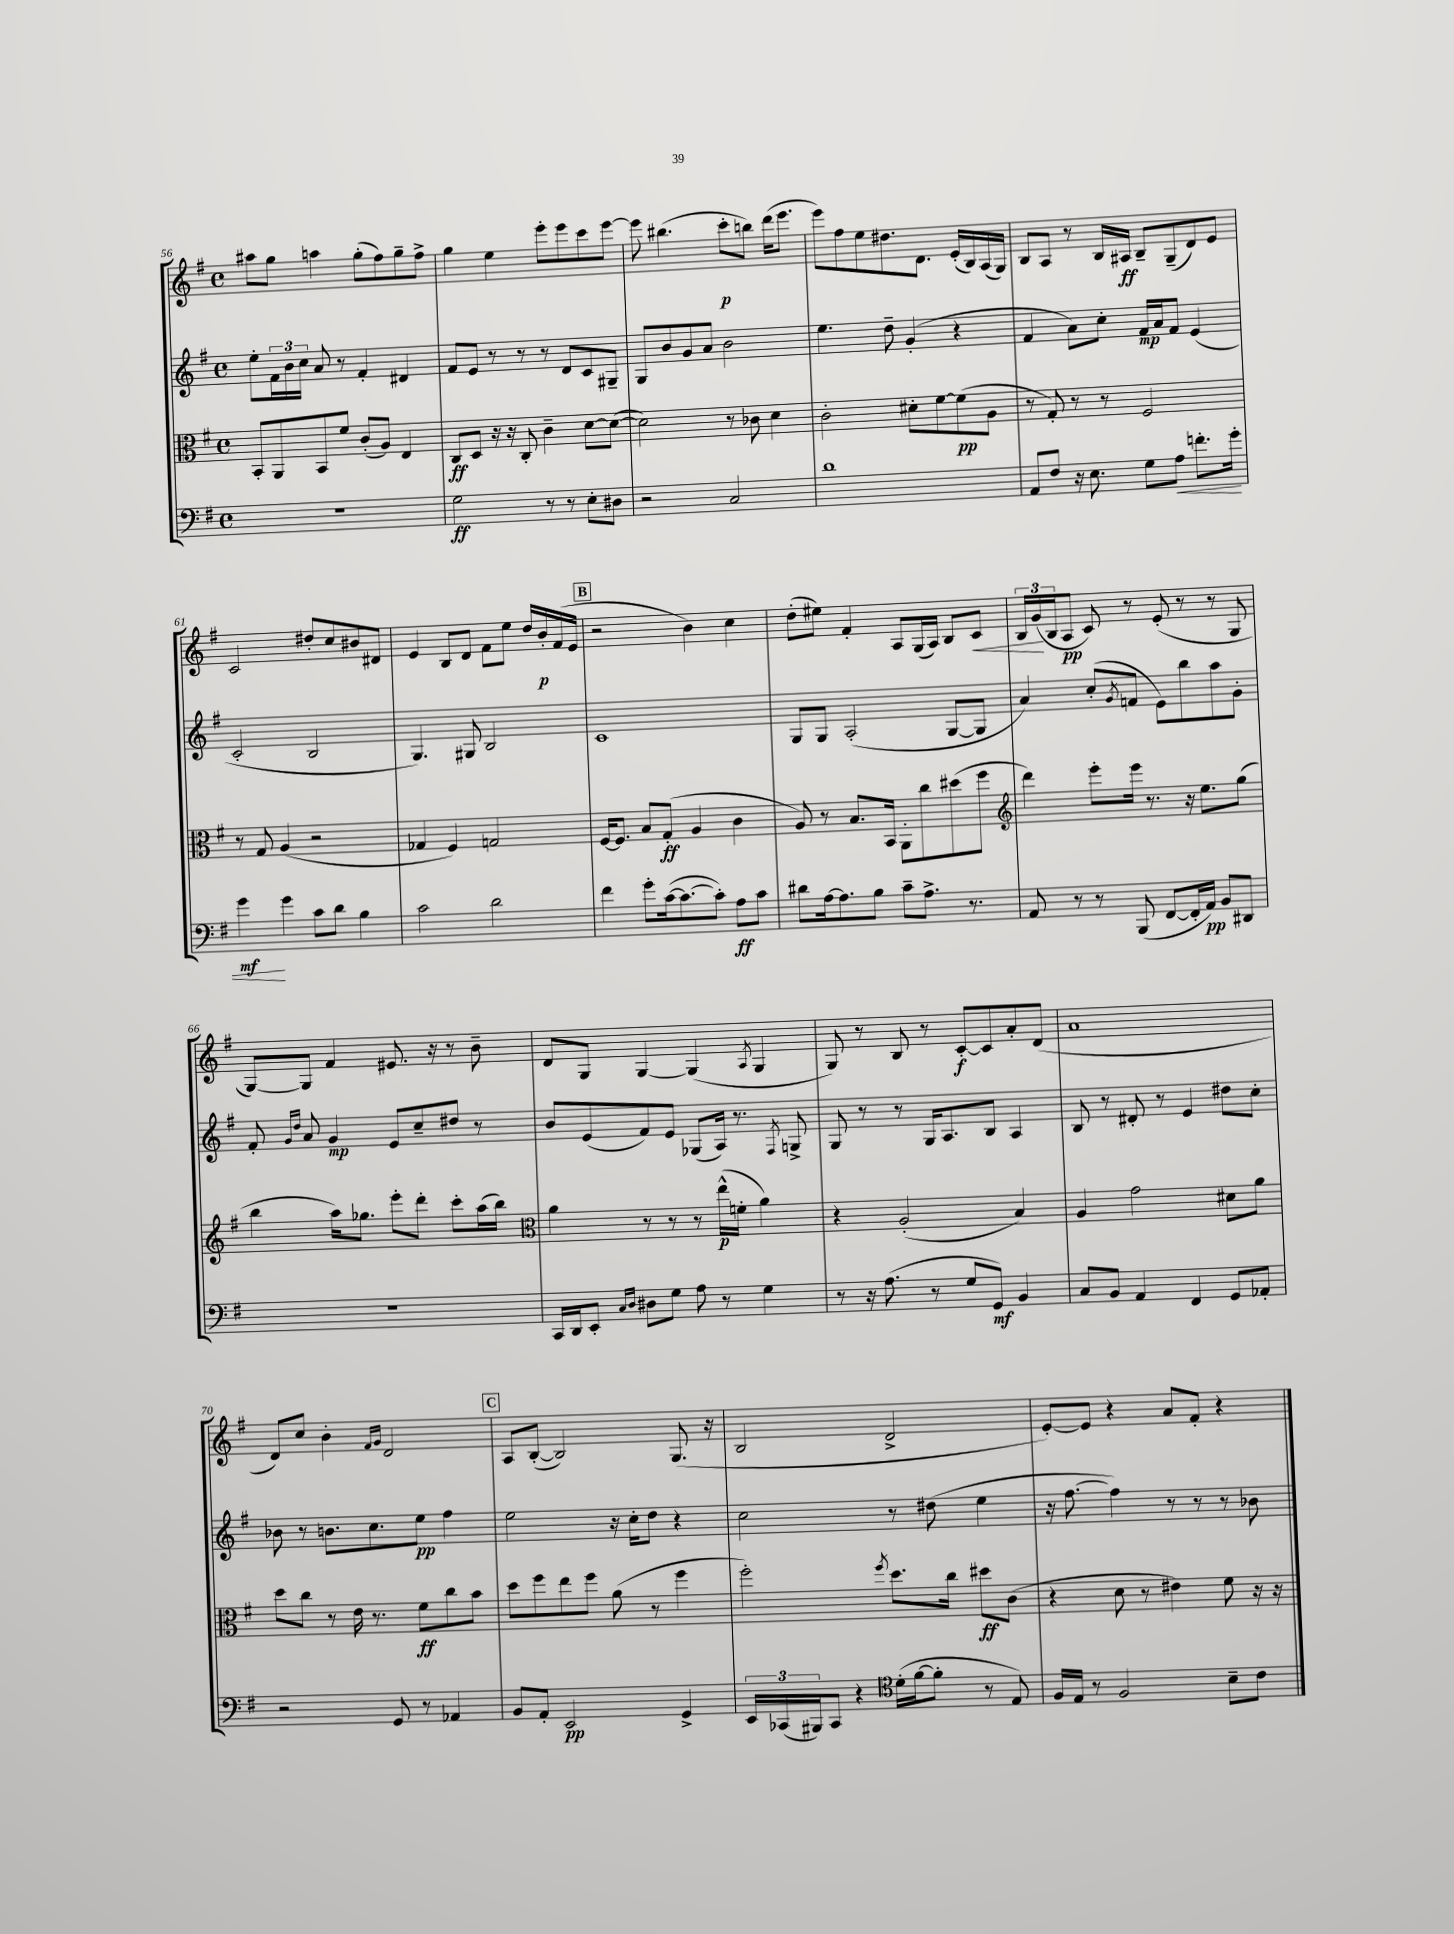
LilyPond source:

<<
\new StaffGroup <<
\new Staff = "s0" {
    \clef treble \key g \major \defaultTimeSignature \time 4/4
    ais''8 g''8 a''4 g''8-.( fis''8) g''8-- fis''8-> |
    g''4 e''4 e'''8-. e'''8 c'''8 e'''8~ |
    e'''8 bis''4.( c'''8-.\p b''8) d'''16( e'''8. |
    e'''8) fis''8 e''8 dis''8. d'8. e'16-.( b16) a16( g16) |
    b8 a8 r8 b16 ais16\ff b8-- g8--( d'8) e'8 |
    c'2 dis''8-. c''8 bis'8 dis'8 |
    e'4 b8 d'8 fis'8 e''8 d''16 b'16-.\p fis'16( e'16 |
    \mark \markup { \box "B" } r2 b'4) c''4 |
    d''8-.( eis''8) fis'4-. a8 g16( a16) b8 c'8\< |
    \tuplet 3/2 { b16 g'16\!( b16 } a8\pp c'8) r8 e'8-.( r8 r8 g8 |
    g8~) g8 fis'4 eis'8. r16 r8 b'8-- |
    d'8 g8 g4~ g4( \acciaccatura { a8 } g4 |
    g8) r8 b8 r8 c'8~-.\f c'8 a'8-. d'8( |
    a'1 |
    d'8) c''8 b'4-. \grace { fis'16 g'16 } d'2 |
    \mark \markup { \box "C" } a8 b8~-.( b2) g8.( r16 |
    b2 d'2-> |
    e'8~-.) e'8 r4 a'8 fis'8-. r4 \bar "|." |
}
\new Staff = "s1" {
    \clef treble \key g \major \defaultTimeSignature \time 4/4
    e''8-. \tuplet 3/2 { fis'16 b'16 c''16 } a'8 r8 fis'4-. dis'4 |
    fis'8 e'8 r8 r8 r8 d'8 c'8 gis8-- |
    g8 b'8 g'8 a'8 b'2 |
    e''4. d''8-- g'4-.( r4 |
    fis'4 a'8) c''8-. fis'16\mp a'16 fis'8 e'4( |
    c'2-. b2 |
    g4.) gis8 b2 |
    \mark \markup { \box "B" } c'1 |
    g8 g8 a2-.( g8~ g8 |
    a'4) c''8-.( \acciaccatura { g'8 } f'8 e'8) b''8 a''8 g'8-. |
    fis'8-. \grace { g'16 d''16 } a'8 g'4\mp e'8 c''8-- dis''8 r8 |
    b'8 e'8( fis'8) e'8 ges8( a16) r8. \acciaccatura { fis8 } g8-> |
    g8 r8 r8 g16 a8. b8 a4 |
    b8 r8 dis'8-. r8 e'4 dis''8 c''8-. |
    bes'8 r8 b'8. c''8. e''8\pp fis''4 |
    \mark \markup { \box "C" } e''2 r16 c''16-. d''8 r4 |
    c''2 r8 dis''8( e''4 |
    r16 fis''8.~ fis''4) r8 r8 r8 bes'8 \bar "|." |
}
\new Staff = "s2" {
    \clef alto \key g \major \defaultTimeSignature \time 4/4
    b,8-. a,8 b,8 fis'8 c'8-.( a8) e4 |
    c8\ff d8 r16 r16 c8-. c'4-- d'8~ d'8~( |
    d'2) r8 ces'8 d'4 |
    c'2-. dis'8-. fis'8~ fis'8\pp( a8 |
    r8 g8-.) r8 r8 fis2 |
    r8 g8 a4( r2 |
    ges4 fis4) g2 |
    \mark \markup { \box "B" } fis16~ fis8. b8 g8-.\ff( a4 c'4 |
    a8) r8 b8. b,16 a,8-. c''8 dis''8( fis''8 |
    \clef treble d'''4) e'''8-. e'''16 r8. r16 e''8. g''8( |
    b''4 a''16) ges''8. e'''8-. d'''8-. c'''8-. a''16( b''16) |
    \clef alto a'4 r8 r8 r8 e''16-^\p( f'16-. a'4) |
    r4 a2-.( b4) |
    a4 g'2 dis'8 a'8 |
    d''8 c''8 r8 e'16 r8. fis'8\ff c''8 b'8 |
    \mark \markup { \box "C" } d''8 fis''8 e''8 fis''8 a'8( r8 fis''4 |
    fis''2-.) \acciaccatura { fis''8 } d''8. c''16 dis''8\ff c'8( |
    r4 d'8 r8 eis'4) fis'8 r16 r16 \bar "|." |
}
\new Staff = "s3" {
    \clef bass \key g \major \defaultTimeSignature \time 4/4
    R1 |
    g2\ff r8 r8 e8-. dis8 |
    r2 c2 |
    d'1 |
    a,8 fis8 r16 e8. g8 a8\< f'8.-. g'16-. |
    g'4\mf\! g'4 c'8 d'8 b4 |
    c'2 d'2 |
    \mark \markup { \box "B" } fis'4 g'8-. c'16~( c'8.~ c'8-.) a8\ff c'8 |
    dis'8 a16~ a8. b8 c'8-- a8.-> r8. |
    a,8 r8 r8 b,,8( fis,8~ fis,16-. a,16\pp) b,8 dis,8 |
    R1 |
    c,16 d,16 e,8-. \grace { c16 d16 } dis8 g8 a8 r8 g4 |
    r8 r16 a8.( r8 g8 g,8\mf) b,4 |
    c8 b,8 a,4 fis,4 g,8 aes,8-. |
    r2 g,8 r8 aes,4 |
    \mark \markup { \box "C" } b,8 a,8-. e,2\pp g,4-> |
    \tuplet 3/2 { e,16 ces,16( bis,,16) } ces,8 r4 \clef tenor d'16-.( fis'16~ fis'8-. r8 e8) |
    fis16 e16 r8 fis2 b8-- c'8 \bar "|." |
}
>>
>>
\layout { \context { \Score currentBarNumber = #56 } }
